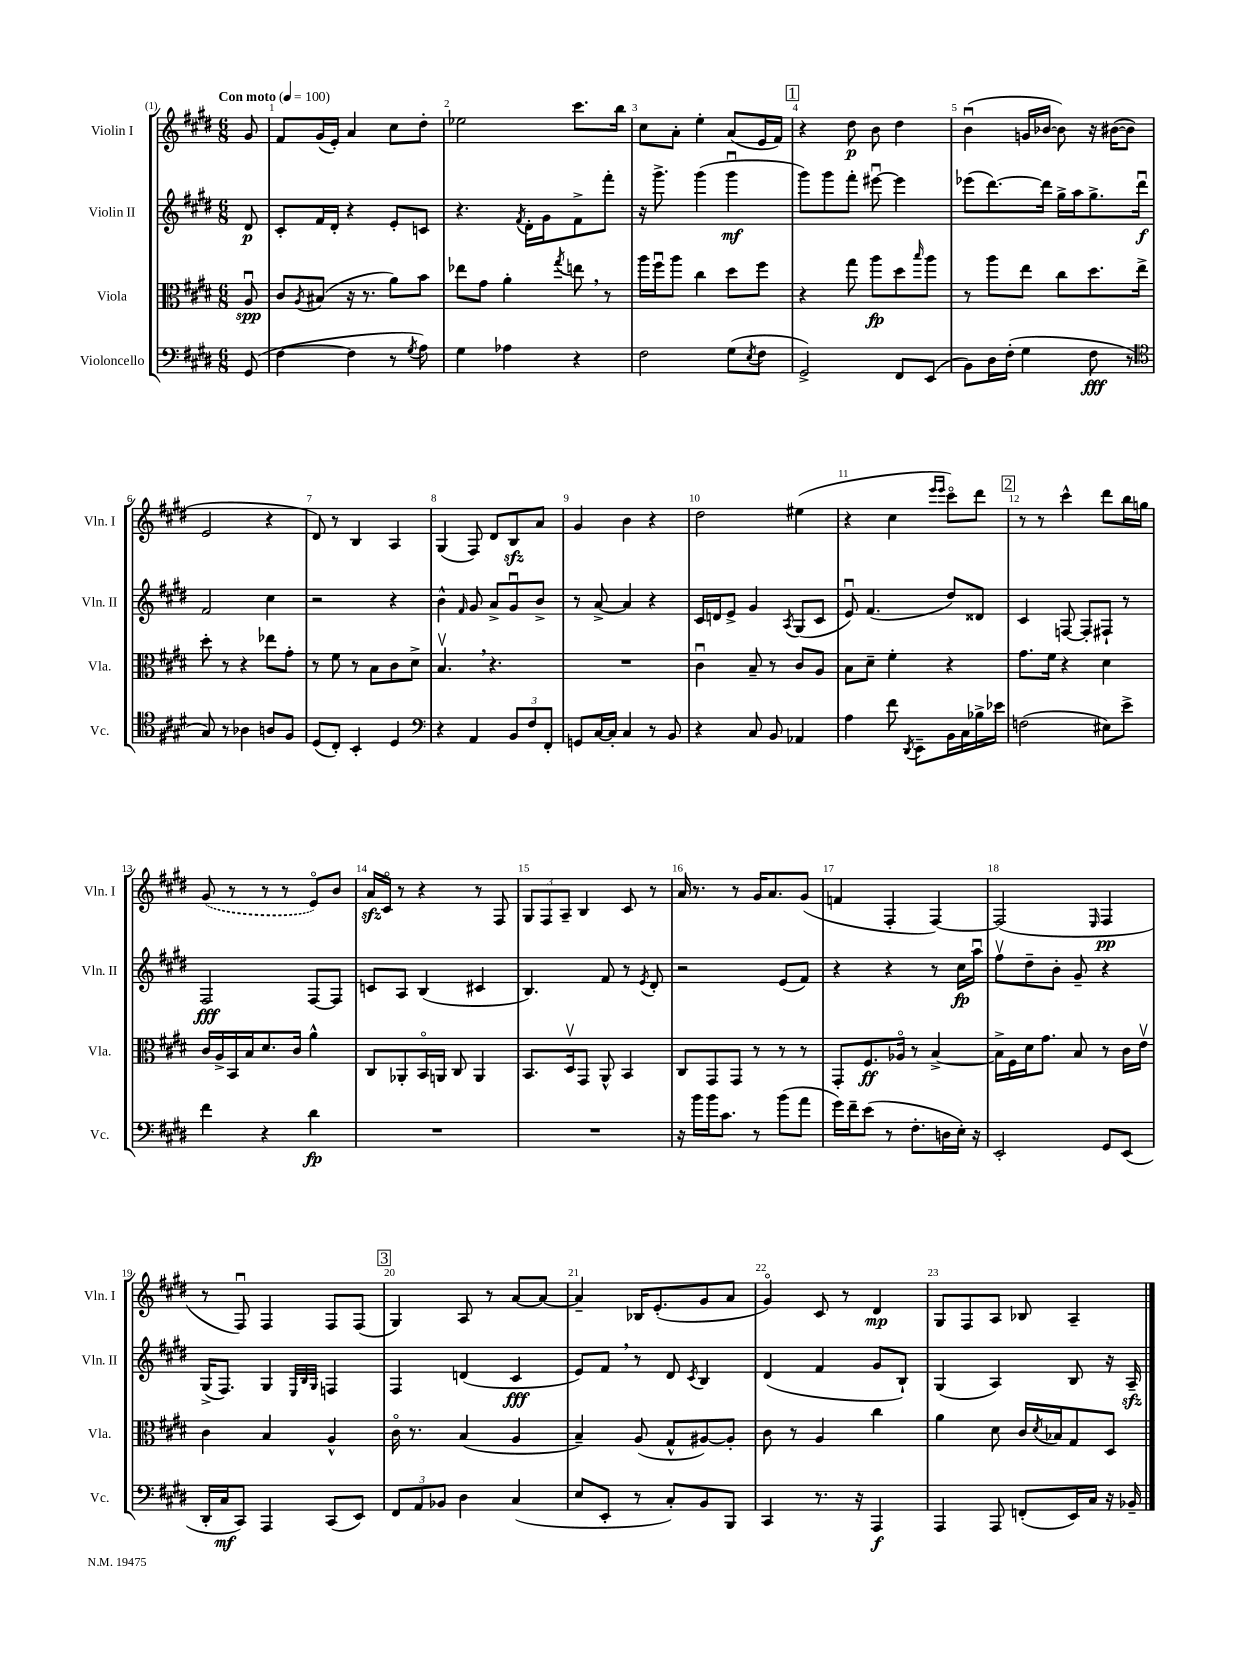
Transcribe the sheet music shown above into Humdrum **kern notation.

**kern	**dynam	**kern	**dynam	**kern	**dynam	**kern	**dynam
*part4	*part4	*part3	*part3	*part2	*part2	*part1	*part1
*staff4	*staff4	*staff3	*staff3	*staff2	*staff2	*staff1	*staff1
*I"Violoncello	*	*I"Viola	*	*I"Violin II	*	*I"Violin I	*
*I'Vc.	*	*I'Vla.	*	*I'Vln. II	*	*I'Vln. I	*
*clefF4	*	*clefC3	*	*clefG2	*	*clefG2	*
*k[f#c#g#d#]	*	*k[f#c#g#d#]	*	*k[f#c#g#d#]	*	*k[f#c#g#d#]	*
*M6/8	*	*M6/8	*	*M6/8	*	*M6/8	*
*MM100	*	*MM100	*	*MM100	*	*MM100	*
=	=	=	=	=	=	=	=
!	!	!	!	!	!	!LO:TX:a:B:t=Con moto	!
(8GG#/	.	8Au/	spp	8d#/	p	8g#/	.
=1	=1	=1	=1	=1	=1	=1	=1
[4F#\	.	8c#/L	.	8c#'/L	.	8f#/L	.
.	.	8qA/	.	.	.	.	.
.	.	(8B#X/J	.	16f#/L	.	(16g#/L	.
.	.	.	.	16d#'/JJ	.	16e'/JJ)	.
4F#\]	.	16r	.	4r	.	4a/	.
.	.	8.r	.	.	.	.	.
8r	.	8a\L)	.	8e'/L	.	8cc#\L	.
8qG#/	.	.	.	.	.	.	.
8A\)	.	8b\J	.	8cn/J	.	8dd#'\J	.
=2	=2	=2	=2	=2	=2	=2	=2
4G#\	.	8ee-X\L	.	4.r	.	2ee-X\	.
.	.	8g#\J	.	.	.	.	.
4A-X\	.	4a'\	.	.	.	.	.
.	.	.	.	8qf#/	.	.	.
.	.	.	.	16d#'\LL	.	.	.
.	.	.	.	16g#\J	.	.	.
.	.	8qgg#/	.	.	.	.	.
4r	.	8een,\	.	8f#^\	.	8.ccc#\L	.
.	.	8r	.	8fff#'\J	.	.	.
.	.	.	.	.	.	16bb\Jk	.
=3	=3	=3	=3	=3	=3	=3	=3
2F#\	.	16aa\LL	.	16r	.	8cc#\L	.
.	.	16ff#u\J	.	8.ggg#^\	.	.	.
.	.	8aa\J	.	.	.	8a'\J	.
.	.	4cc#\	.	(4ggg#\	.	4ee'\	.
(8G#\L	.	8dd#\L	.	4ggg#u\	mf	(8a/L	.
8qE/	.	.	.	.	.	.	.
8F#\J	.	8ff#\J	.	.	.	16e/L	.
.	.	.	.	.	.	16f#/JJ)	.
!!LO:REH:place=s1:t=1
=4	=4	=4	=4	=4	=4	=4	=4
2GG#^/)	.	4r	.	8ggg#\L)	.	4r	.
.	.	.	.	8ggg#\	.	.	.
.	.	8gg#\	.	8fff#'\J	.	8dd#\	p
.	.	8aa\L	fp	[8eee#Xu\	.	8b\	.
8FF#/L	.	8dd#\	.	4eee#\]	.	4dd#\	.
.	.	16qqbb/	.	.	.	.	.
(8EE/J	.	8aa\J	.	.	.	.	.
=5	=5	=5	=5	=5	=5	=5	=5
8BB\L)	.	8r	.	(8eee-X\L	.	(4bu\	.
16D#\L	.	8aa\L	.	[8.ddd#\)	.	.	.
(16F#'\JJ	.	.	.	.	.	.	.
4G#\	.	8ee\J	.	.	.	16gn/LL	.
.	.	.	.	16ddd#\Jk]	.	[16b-X/JJ	.
.	.	8cc#\L	.	16gg#^\LL	.	8b-\])	.
.	.	.	.	16aa\J	.	.	.
8F#\	fff	8.dd#\	.	8.gg#^\	.	16r	.
.	.	.	.	.	.	([16b#X\KL	.
8r	.	.	.	.	.	8b#\J]	.
.	.	16ee^\Jk	.	16ddd#u\Jk	f	.	.
!!LO:LB:g=z
=6	=6	=6	=6	=6	=6	=6	=6
*clefC4	*	*	*	*	*	*	*
8G#/)	.	8dd#'\	.	2f#/	.	2e/	.
8r	.	8r	.	.	.	.	.
4A-X\	.	4r	.	.	.	.	.
8An/L	.	8ee-X\L	.	4cc#\	.	4r	.
8F#/J	.	8g#'\J	.	.	.	.	.
=7	=7	=7	=7	=7	=7	=7	=7
(8D#/L	.	8r	.	2r	.	8d#/)	.
8C#'/J)	.	8f#\	.	.	.	8r	.
4BB'/	.	8r	.	.	.	4B/	.
.	.	8B\L	.	.	.	.	.
4D#/	.	8c#\	.	4r	.	4A/	.
.	.	8d#^\J	.	.	.	.	.
=8	=8	=8	=8	=8	=8	=8	=8
*clefF4	*	*	*	*	*	*	*
4r	.	4.Bv,/	.	4b^^\	.	(4G#/	.
.	.	.	.	16qqf#/	.	.	.
4AA/	.	.	.	8g#/	.	8F#/)	.
.	.	4.r	.	8a^/L	.	8d#/L	.
12BB/L	.	.	.	8g#u/	.	8Bzz/	.
12F#/	.	.	.	.	.	.	.
.	.	.	.	8b^/J	.	8a/J	.
12FF#'/J	.	.	.	.	.	.	.
=9	=9	=9	=9	=9	=9	=9	=9
8GGn/L	.	2.r	.	8r	.	4g#/	.
[16C#/L	.	.	.	[8a^/	.	.	.
16C#'/JJ]	.	.	.	.	.	.	.
4C#/	.	.	.	4a/]	.	4b\	.
8r	.	.	.	4r	.	4r	.
8BB/	.	.	.	.	.	.	.
=10	=10	=10	=10	=10	=10	=10	=10
4r	.	4c#u\	.	16c#/LL	.	2dd#\	.
.	.	.	.	16dn/J	.	.	.
.	.	.	.	8e^/J	.	.	.
8C#/	.	8B~/	.	4g#/	.	.	.
8BB/	.	8r	.	.	.	.	.
.	.	.	.	8qA/	.	.	.
4AA-X/	.	8c#/L	.	(8G#/L	.	(4ee#X\	.
.	.	8A/J	.	8c#/J	.	.	.
=11	=11	=11	=11	=11	=11	=11	=11
4A\	.	8B\L	.	8eu/)	.	4r	.
.	.	8d#~\J	.	(4.f#/	.	.	.
8f#\	.	4f#'\	.	.	.	4cc#\	.
8qDD#/	.	.	.	.	.	.	.
8EE~\L	.	.	.	.	.	.	.
.	.	.	.	.	.	16qqeee/LL	.
.	.	.	.	.	.	16qqeee/JJ	.
16BB\L	.	4r	.	8dd#/L)	.	8ccc#\L)	.
16C#\	.	.	.	.	.	.	.
16B-X^\	.	.	.	8d##X/J	.	8ddd#\J	.
16e-X\JJ	.	.	.	.	.	.	.
!!LO:REH:place=s1:t=2
=12	=12	=12	=12	=12	=12	=12	=12
(2Fn\	.	8.g#\L	.	4c#/	.	8r	.
.	.	.	.	.	.	8r	.
.	.	16f#\Jk	.	.	.	.	.
.	.	4r	.	[8Fn/	.	4ccc#^^\	.
.	.	.	.	8F'/L]	.	.	.
8E#X\L)	.	4d#\	.	8F#X`/J	.	8ddd#\L	.
8e^\J	.	.	.	8r	.	16bb\L	.
.	.	.	.	.	.	16ggn\JJ	.
!!LO:LB:g=z
=13	=13	=13	=13	=13	=13	=13	=13
4f#\	.	16c#/LL	.	2F#/	fff	(8g#/	.
.	.	16A^/	.	.	.	.	.
.	.	16BB/	.	.	.	8r	.
.	.	16B/J	.	.	.	.	.
4r	.	8.d#/	.	.	.	8r	.
.	.	.	.	.	.	8r	.
.	.	16c#/Jk	.	.	.	.	.
4d#\	fp	4a^^\	.	[8F#/L	.	8e/L)	.
.	.	.	.	8F#/J]	.	8b/J	.
=14	=14	=14	=14	=14	=14	=14	=14
2.r	.	8C#/L	.	8cn/L	.	16azz/LL	.
.	.	.	.	.	.	16c#/JJ	.
.	.	8AA-X'/	.	8A/J	.	8r	.
.	.	16BB/L	.	(4B/	.	4r	.
.	.	16AAn/JJ	.	.	.	.	.
.	.	8C#/	.	.	.	.	.
.	.	4AA/	.	4c#X/	.	8r	.
.	.	.	.	.	.	8F#/	.
=15	=15	=15	=15	=15	=15	=15	=15
2.r	.	8.BB/L	.	4.B/)	.	12G#/L	.
.	.	.	.	.	.	12F#/	.
.	.	.	.	.	.	12A~/J	.
.	.	16D#v/k	.	.	.	.	.
.	.	8GG#/J	.	.	.	4B/	.
.	.	8AA^^/	.	8f#/	.	.	.
.	.	4BB/	.	8r	.	8c#/	.
.	.	.	.	8qe/	.	.	.
.	.	.	.	8d#'/	.	8r	.
=16	=16	=16	=16	=16	=16	=16	=16
16r	.	8C#/L	.	2r	.	16a/	.
16b\LL	.	.	.	.	.	8.r	.
16b\J	.	8GG#/	.	.	.	.	.
8.c#\J	.	.	.	.	.	.	.
.	.	8GG#/J	.	.	.	8r	.
8r	.	8r	.	.	.	16g#/KL	.
.	.	.	.	.	.	8.a/	.
(8b\L	.	8r	.	(8e/L	.	.	.
8a\J	.	8r	.	8f#/J)	.	(8g#/J	.
=17	=17	=17	=17	=17	=17	=17	=17
16g#\LL)	.	8GG#'/L	.	4r	.	4fn/	.
16f#~\J	.	.	.	.	.	.	.
(8e\J	.	8.F#/	ff	.	.	.	.
8r	.	.	.	4r	.	4F#'/	.
.	.	16A-X/Jk	.	.	.	.	.
8.F#'\L	.	8r	.	.	.	.	.
.	.	[4B^/	.	8r	.	[4F#/)	.
16Dn\L	.	.	.	.	.	.	.
16E'\JJ)	.	.	.	16cc#\LL	fp	.	.
16r	.	.	.	16aau\JJ	.	.	.
=18	=18	=18	=18	=18	=18	=18	=18
2EE'/	.	16B^\LL]	.	8ff#v\L	.	(2F#/]	.
.	.	16F#\	.	.	.	.	.
.	.	16d#\J	.	8dd#~\	.	.	.
.	.	8.g#\J	.	.	.	.	.
.	.	.	.	8b'\J	.	.	.
.	.	8B/	.	8g#~/	.	.	.
.	.	.	.	.	.	16qqE/	.
8GG#/L	.	8r	.	4r	.	4F#/	pp
(8EE/J	.	16c#\LL	.	.	.	.	.
.	.	16ev\JJ	.	.	.	.	.
!!LO:LB:g=z
=19	=19	=19	=19	=19	=19	=19	=19
16DD#'/LL	.	4c#\	.	(16G#^/KL	.	8r	.
16C#/J	mf	.	.	8.F#/J)	.	.	.
8CC#/J)	.	.	.	.	.	8F#u/)	.
4AAA/	.	4B/	.	4G#/	.	4F#/	.
.	.	.	.	32qqE/LLL	.	.	.
.	.	.	.	32qqB/	.	.	.
.	.	.	.	32qqG#/JJJ	.	.	.
(8CC#/L	.	4A^^/	.	4Fn/	.	8F#/L	.
8EE/J)	.	.	.	.	.	(8F#/J	.
!!LO:REH:place=s1:t=3
=20	=20	=20	=20	=20	=20	=20	=20
12FF#/L	.	16c#\	.	4F#/	.	4G#/)	.
.	.	8.r	.	.	.	.	.
12AA/	.	.	.	.	.	.	.
12BB-X/J	.	.	.	.	.	.	.
4D#\	.	(4B/	.	(4dn/	.	8A/	.
.	.	.	.	.	.	8r	.
(4C#/	.	4A/	.	4c#/	fff	[8a/L	.
.	.	.	.	.	.	8a/J_	.
=21	=21	=21	=21	=21	=21	=21	=21
8E/L	.	4B~/)	.	8e/L)	.	4a~/]	.
8EE'/J	.	.	.	8f#,/J	.	.	.
8r	.	(8A/	.	8r	.	16B-X/KL	.
.	.	.	.	.	.	(8.e'/	.
8C#'/L)	.	8G#^^/L	.	8d#/	.	.	.
.	.	.	.	8qc#/	.	.	.
8BB/	.	[8A#X/)	.	4B/	.	8g#/	.
8BBB/J	.	8A#'/J]	.	.	.	8a/J	.
=22	=22	=22	=22	=22	=22	=22	=22
4CC#/	.	8c#\	.	(4d#/	.	4g#/)	.
.	.	8r	.	.	.	.	.
8.r	.	4A/	.	4f#/	.	8c#/	.
.	.	.	.	.	.	8r	.
16r	.	.	.	.	.	.	.
4AAA/	f	4cc#\	.	8g#/L	.	4d#/	mp
.	.	.	.	8B`/J)	.	.	.
=23	=23	=23	=23	=23	=23	=23	=23
4AAA/	.	4a\	.	(4G#/	.	8G#/L	.
.	.	.	.	.	.	8F#/	.
8AAA/	.	8d#\	.	4A/)	.	8A/J	.
(8FFn'/L	.	16c#/LL	.	.	.	8B-X/	.
.	.	8qd#/	.	.	.	.	.
.	.	16B-X/J	.	.	.	.	.
16EE/L)	.	8G#/	.	8B/	.	4A~/	.
16C#/JJ	.	.	.	.	.	.	.
16r	.	8D#/J	.	16r	.	.	.
16BB-X~/	.	.	.	16Azz~/	.	.	.
==	==	==	==	==	==	==	==
*-	*-	*-	*-	*-	*-	*-	*-
